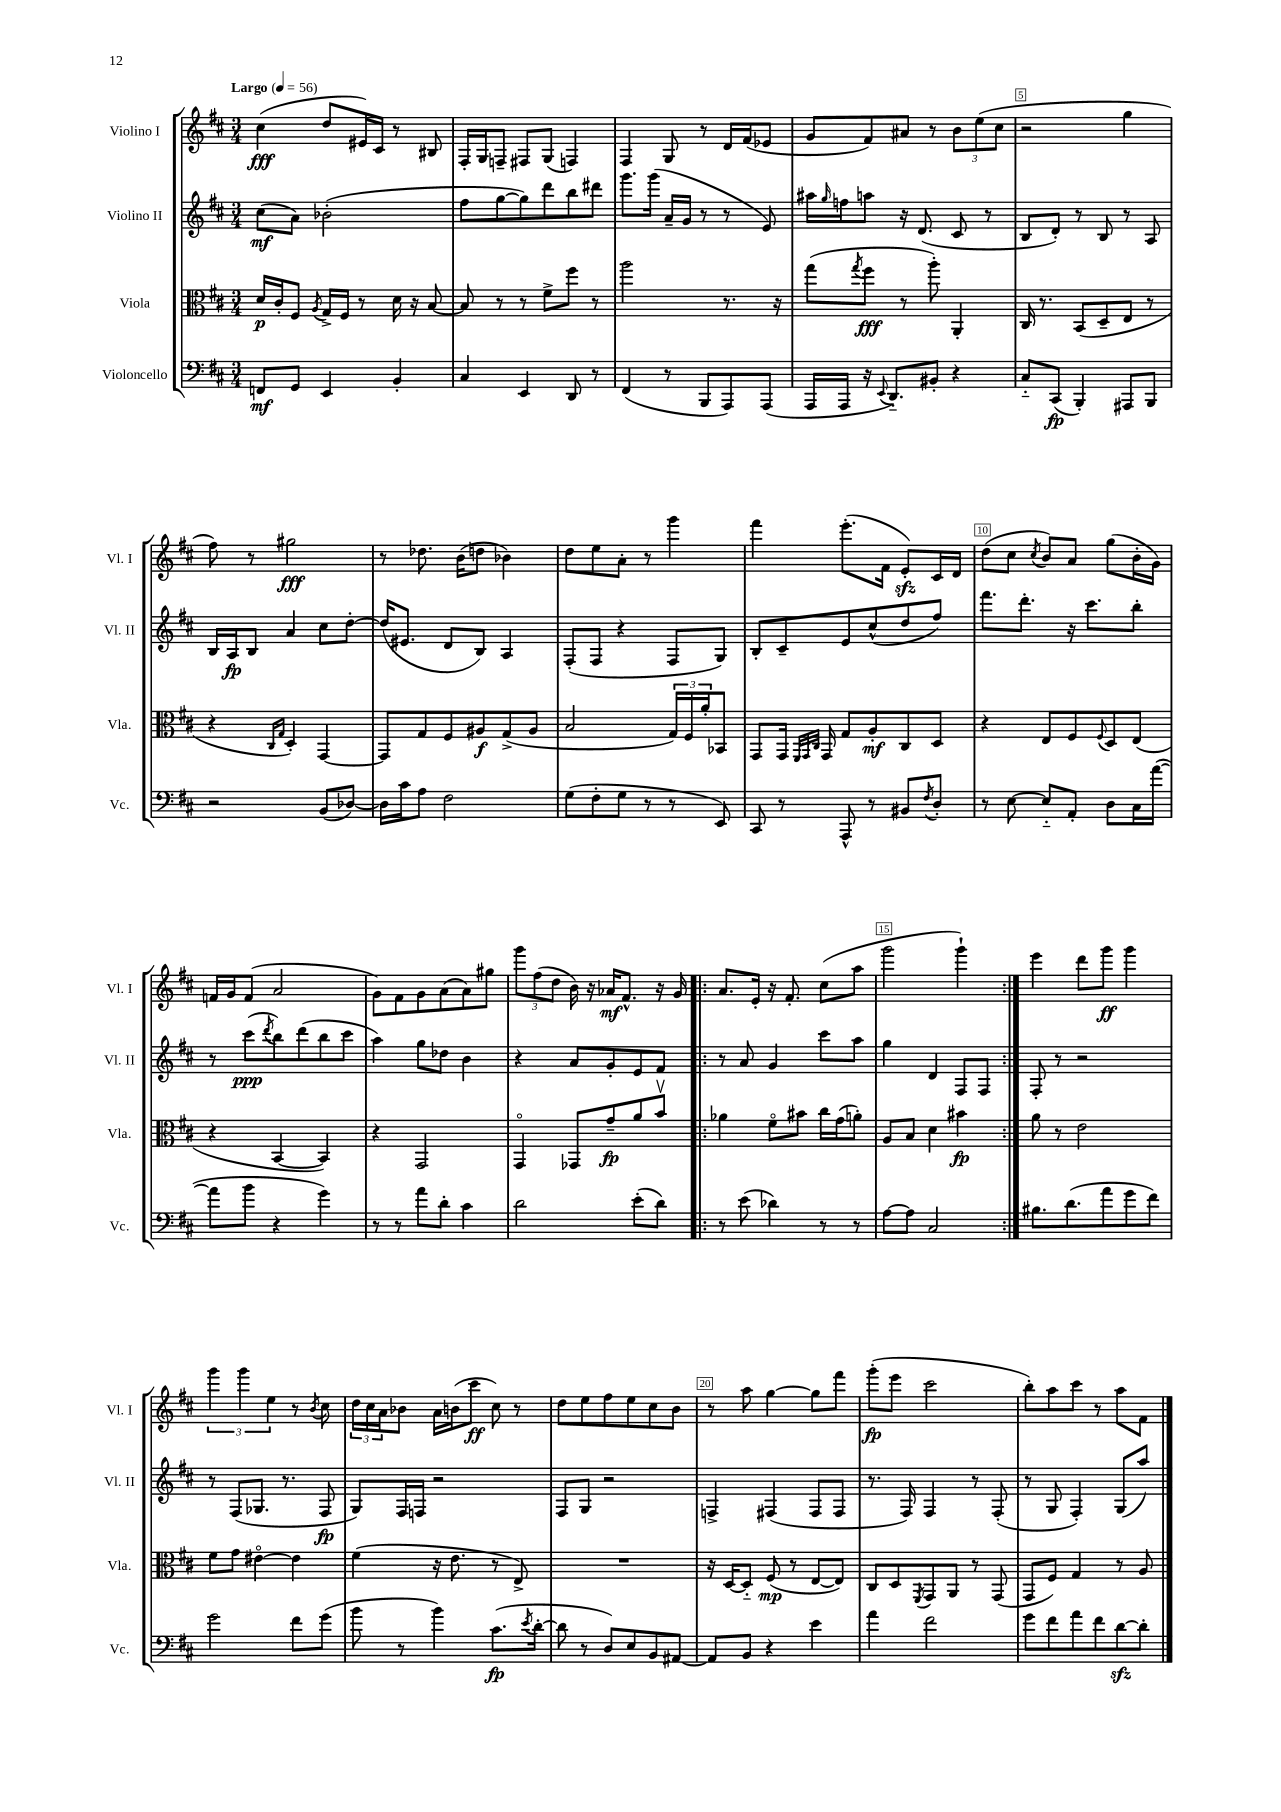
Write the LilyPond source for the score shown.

<<
\new StaffGroup <<
\new Staff = "s0" \with { instrumentName = "Violino I" shortInstrumentName = "Vl. I" } {
    \clef treble \key d \major \numericTimeSignature \time 3/4 \tempo "Largo" 4 = 56
    cis''4\fff( d''8 eis'16) cis'16 r8 bis8 |
    fis16-. g16 f8-- fis8 g8( f4) |
    fis4 g8 r8 d'16 fis'16( ees'8 |
    g'8 fis'8) ais'8 r8 \tuplet 3/2 { b'8 e''8( cis''8 } |
    r2 g''4 |
    fis''8) r8 gis''2\fff |
    r8 des''8. b'16( d''8 bes'4) |
    d''8 e''8 a'8-. r8 g'''4 |
    fis'''4 e'''8.-.( fis'16 e'8-.\sfz) cis'16 d'16 |
    d''8( cis''8 \acciaccatura { cis''8 } b'8) a'8 g''8( b'16-. g'16) |
    f'16 g'16 f'8( a'2 |
    g'8) fis'8 g'8 a'8( a'8) gis''8 |
    \tuplet 3/2 { g'''8 fis''8( d''8 } b'16) r16 aes'16\mf fis'8.-^ r16 g'16 |
    \repeat volta 2 { a'8. e'16-. r16 fis'8.-. cis''8( a''8 |
    g'''2 g'''4-!) | }
    e'''4 d'''8 g'''8\ff g'''4 |
    \tuplet 3/2 { g'''4 g'''4 e''4 } r8 \acciaccatura { b'8 } cis''8 |
    \tuplet 3/2 { d''16 cis''16 a'16 } bes'8 a'16 b'16( cis'''8\ff cis''8) r8 |
    d''8 e''8 fis''8 e''8 cis''8 b'8 |
    r8 a''8 g''4~ g''8 fis'''8 |
    g'''8-.\fp( e'''8 cis'''2 |
    b''8-.) a''8 cis'''8 r8 a''8 fis'8 \bar "|." |
}
\new Staff = "s1" \with { instrumentName = "Violino II" shortInstrumentName = "Vl. II" } {
    \clef treble \key d \major \numericTimeSignature \time 3/4
    cis''8\mf( a'8) bes'2-.( |
    fis''8 g''8~ g''8) d'''8 b''8 dis'''8 |
    g'''8. g'''16( a'16-- g'16 r8 r8 e'8) |
    ais''16 \grace { g''16 } f''16 a''8 r16 d'8.( cis'8 r8 |
    b8 d'8-.) r8 b8 r8 a8 |
    b16 a16\fp b8 a'4 cis''8 d''8~-. |
    d''16( eis'8. d'8 b8) a4 |
    fis8-.( fis8 r4 fis8 g8) |
    b8-. cis'8-- e'8 cis''8-^( d''8 fis''8) |
    fis'''8. d'''8.-. r16 cis'''8. b''8-. |
    r8 cis'''8\ppp( \acciaccatura { d'''8 } b''8) d'''8( b''8 cis'''8 |
    a''4) g''8 des''8 b'4 |
    r4 a'8 g'8-. e'8 fis'8 |
    \repeat volta 2 { r8 a'8 g'4 cis'''8 a''8 |
    g''4 d'4 fis8 fis8 | }
    fis8-. r8 r2 |
    r8 fis8( ges8. r8. fis8\fp |
    g8) fis16 f16 r2 |
    fis8 g8 r2 |
    f4-> fis4( fis8 fis8 |
    r8. fis16) fis4 r8 fis8-.( |
    r8 g8 fis4-.) g8( a''8) \bar "|." |
}
\new Staff = "s2" \with { instrumentName = "Viola" shortInstrumentName = "Vla." } {
    \clef alto \key d \major \numericTimeSignature \time 3/4
    d'16\p cis'16-. fis8 \acciaccatura { a8 } g16-> fis16 r8 d'16 r16 b8~ |
    b8 r8 r8 fis'8-> fis''8 r8 |
    a''2 r8. r16 |
    g''8( \acciaccatura { g''8 } fis''8\fff r8 a''8-.) a,4-. |
    cis16 r8. b,8( d8-- e8 r8 |
    r4 \grace { cis16 g16 } d4-.) g,4~ |
    g,8 g8 fis8 ais8\f g8->( ais8 |
    b2 \tuplet 3/2 { g16) fis16 a'16-. } bes,8 |
    g,8 g,16 \grace { fis,32 g,32 cis32 } g,16 g8 a8-.\mf cis8 d8 |
    r4 e8 fis8 \appoggiatura { fis8 } d8 e8( |
    r4 b,4~ b,4) |
    r4 g,2 |
    g,4\flageolet ges,8 g'8--\fp a'8 b'8\upbow |
    \repeat volta 2 { aes'4 fis'8\flageolet bis'8 cis''16 g'16( a'8-.) |
    a8 b8 d'4 bis'4\fp | }
    a'8 r8 e'2 |
    fis'8 g'8 eis'4~\flageolet eis'4 |
    fis'4( r16 e'8. r8 e8->) |
    R2. |
    r16 d16~ d8-_ fis8\mp( r8 e8~ e8) |
    cis8 d8 \acciaccatura { fis,8 } g,8 a,8 r8 g,8( |
    g,8 fis8) g4 r8 a8 \bar "|." |
}
\new Staff = "s3" \with { instrumentName = "Violoncello" shortInstrumentName = "Vc." } {
    \clef bass \key d \major \numericTimeSignature \time 3/4
    f,8\mf g,8 e,4 b,4-. |
    cis4 e,4 d,8 r8 |
    fis,4( r8 b,,8 a,,8) a,,8( |
    a,,16 a,,16 r16 \appoggiatura { e,8 } d,8.-_) bis,8-. r4 |
    cis8-_ cis,8\fp( b,,4-.) ais,,8 b,,8 |
    r2 b,8( des8~) |
    des16 cis'16 a8 fis2 |
    g8( fis8-. g8 r8 r8 e,8) |
    cis,8 r8 a,,8-^ r8 bis,8 \acciaccatura { fis8 } d8-. |
    r8 e8~ e8-_ a,8-. d8 cis16 a'16~( |
    a'8 b'8 r4 g'4) |
    r8 r8 a'8 d'8-. cis'4 |
    d'2 e'8-.( d'8) |
    \repeat volta 2 { r8 e'8( des'4) r8 r8 |
    a8~ a8 cis2 | }
    bis8. d'8.( a'8 g'8 fis'8) |
    g'2 fis'8 g'8( |
    b'8 r8 b'4) cis'8.\fp( \acciaccatura { e'8 } d'16~-. |
    d'8 r8 d8) e8 b,8 ais,8~ |
    ais,8 b,8 r4 e'4 |
    a'4 fis'2 |
    g'8 fis'8 a'8 fis'8 d'8~\sfz d'8-. \bar "|." |
}
>>
>>
\layout { \context { \Score \override BarNumber.break-visibility = ##(#f #t #t) barNumberVisibility = #(every-nth-bar-number-visible 5) \override BarNumber.stencil = #(make-stencil-boxer 0.1 0.3 ly:text-interface::print) } }
